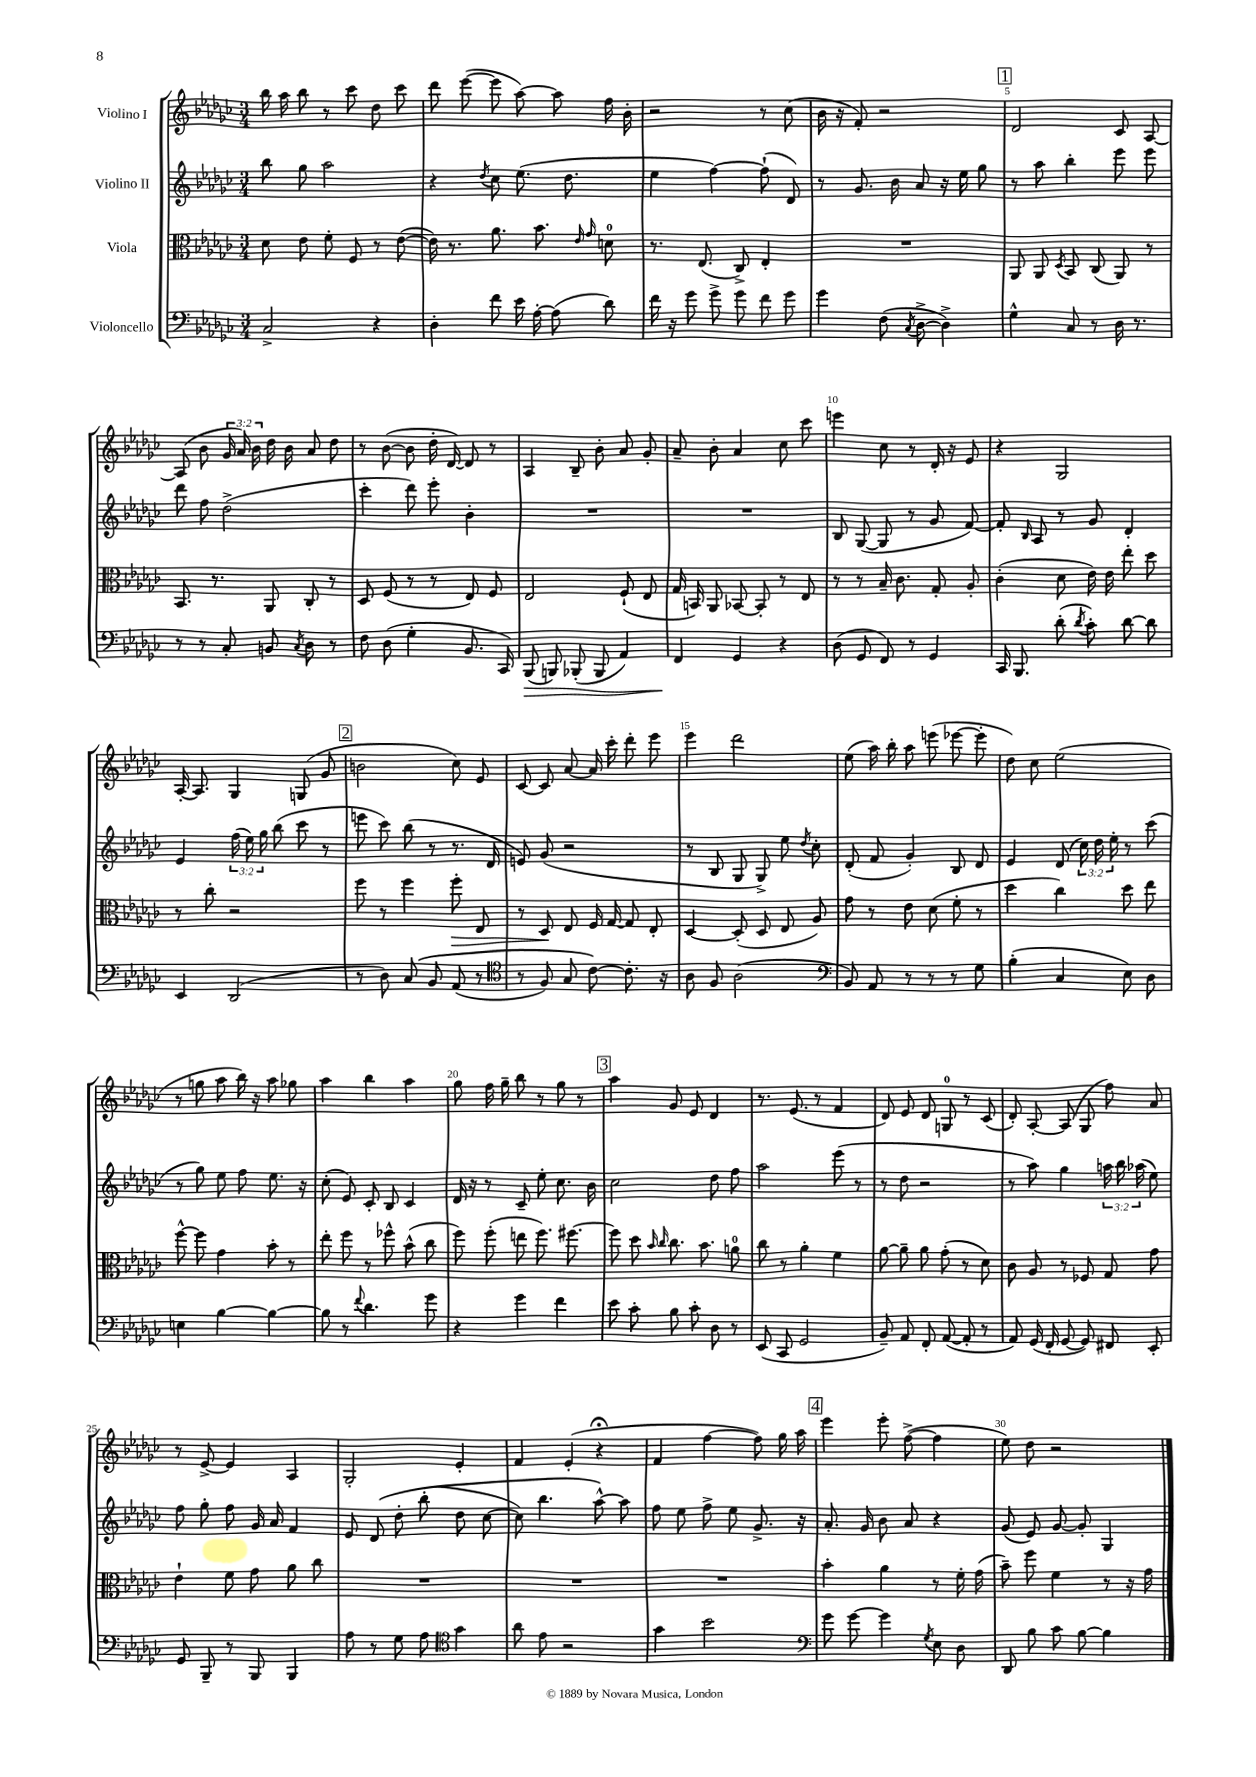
<<
\new StaffGroup <<
\new Staff = "s0" \with { instrumentName = "Violino I" } {
    \clef treble \key ges \major \numericTimeSignature \time 3/4 \override Staff.TupletNumber.text = #tuplet-number::calc-fraction-text
    \autoBeamOff bes''16 aes''16 bes''8 r8 ces'''8 des''8 ces'''8 |
    des'''8 ees'''8~( ees'''8 aes''8~) aes''8 f''16 bes'16-. |
    r2 r8 ces''8( |
    bes'16 r16 f'8-.) r2 |
    \mark \markup { \box "1" } des'2 ces'8 aes8~ |
    aes8( bes'8 \tuplet 3/2 { ges'16 aes'16) bes'16 } des''16 bes'16 aes'8 des''8 |
    r8 bes'8~( bes'8 des''16-. des'16~) des'8 r8 |
    aes4 bes8-- bes'8-. aes'8 ges'8-. |
    aes'8-- bes'8-. aes'4 ces''8 ces'''8 |
    e'''4 ces''8 r8 des'16-. r16 ees'8 |
    r4 ges2 |
    aes16~-. aes8. ges4 g8( ges'8 |
    \mark \markup { \box "2" } b'2 ces''8) ees'8 |
    ces'8~ ces'8 aes'8~ aes'16 ces'''16-. des'''8-. ees'''8 |
    ees'''4 des'''2 |
    ees''8( aes''16) bes''16-. aes''8 e'''8( ees'''8~ ees'''8-. |
    des''8) ces''8 ees''2( |
    r8 g''8 aes''8 bes''16) r16 aes''8 ges''8 |
    aes''4 bes''4 aes''4 |
    ges''8 f''16 ges''16-- bes''8 r8 ges''8 r8 |
    \mark \markup { \box "3" } aes''4 ges'8 ees'8 des'4 |
    r8. ees'8.( r8 f'4 |
    des'8) ees'8 des'8 g8-0 r8 ces'8( |
    des'8-.) aes8~-. aes8( ges8 f''8) aes'8 |
    r8 ees'8~-> ees'4 aes4 |
    ges2-. ees'4-. |
    f'4 ees'4-.( r4\fermata |
    f'4 f''4~ f''8) ges''16 aes''16 |
    \mark \markup { \box "4" } ees'''4 ees'''8-. f''8~->( f''4 |
    ees''8) des''8 r2 \bar "|." |
}
\new Staff = "s1" \with { instrumentName = "Violino II" } {
    \clef treble \key ges \major \numericTimeSignature \time 3/4 \override Staff.TupletNumber.text = #tuplet-number::calc-fraction-text
    \autoBeamOff bes''8 ges''8 aes''2 |
    r4 \acciaccatura { des''8 } ces''8 ees''8.( des''8. |
    ees''4 f''4~) f''8-!( des'8) |
    r8 ges'8. bes'16 aes'8 r16 ees''16 ges''8 |
    \mark \markup { \box "1" } r8 aes''8 bes''4-. ees'''8 ees'''8 |
    des'''8 f''8 des''2->( |
    ces'''4-. des'''8) ees'''8-. bes'4-. |
    R2. |
    R2. |
    bes8 ges8~( ges8 r8 ges'8 f'8~) |
    f'8-. \grace { bes16 } aes8 r8 ges'8 des'4-. |
    ees'4 \tuplet 3/2 { f''16( ees''16) ges''16 } bes''8( ces'''8 r8 |
    \mark \markup { \box "2" } e'''8 ces'''8) bes''8( r8 r8. des'16 |
    e'8) ges'8( r2 |
    r8 bes8 ges8 ges8->) ees''8 \acciaccatura { des''8 } ces''8-. |
    des'8-.( f'8 ges'4-.) bes8 des'8 |
    ees'4 des'8( \tuplet 3/2 { ces''16) des''16 ees''16-. } r8 ces'''8( |
    r8 ges''8) ees''8 f''8 ees''8. r16 |
    ces''8-.( ees'8) ces'8-. bes8 ces'4 |
    des'16 r16 r8 ces'8-- ees''8-. ces''8. bes'16 |
    \mark \markup { \box "3" } ces''2 des''8 f''8 |
    aes''2 ees'''8( r8 |
    r8 des''8 r2 |
    r8 aes''8) ges''4 \tuplet 3/2 { a''16 bes''16 aes''16( } ees''8) |
    f''8 ges''8-. f''8 ges'16 aes'16 f'4 |
    ees'8 des'8\( des''8-. bes''8-.( des''8 ces''8~ |
    ces''8) bes''4. aes''8~-^\) aes''8 |
    f''8 ees''8 f''8-> ees''8 ges'8.-> r16 |
    \mark \markup { \box "4" } aes'8.-. ges'16 bes'8 aes'8 r4 |
    ges'8( ees'8) ges'8~ ges'8-. ges4 \bar "|." |
}
\new Staff = "s2" \with { instrumentName = "Viola" } {
    \clef alto \key ges \major \numericTimeSignature \time 3/4
    \autoBeamOff des'8 ees'8 f'8-. f8 r8 ees'8~( |
    ees'16) r8. aes'8. bes'8. \grace { ees'16 ges'16 } d'8-0 |
    r8. ees8.( ces8->) ees4-. |
    R2. |
    \mark \markup { \box "1" } aes,8 aes,8 \acciaccatura { des8 } bes,8 ces8( aes,8) r8 |
    bes,8. r8. aes,8 ces8-. r8 |
    des8 f8( r8 r8 ees8) f8 |
    ees2 f8-!( ees8 |
    ges16 b,16) aes,8 bes,8~ bes,8-. r8 ees8 |
    r8 r8 bes16-- ces'8. ges8-. aes8-. |
    ces'4-.( des'8 ees'16) ees'16 ees''8-. des''8 |
    r8 ces''8-. r2 |
    \mark \markup { \box "2" } f''8 r8 f''4 f''8-.\> ees8 |
    r8 des8\! ees8 f16 ges16~ ges8 ees8-. |
    des4~ des8-.( des8 ees8 aes8) |
    ges'8 r8 ees'8 des'8( f'8-. r8 |
    des''4 ces''4) des''8 ees''8 |
    f''8~-^ f''8 ges'4 bes'8-. r8 |
    ees''8-. f''8 r8 fes''8-^ bes'8-^( ces''8 |
    f''8) f''8-.( e''8 f''8.) fis''8.~ |
    \mark \markup { \box "3" } fis''8 des''8 \grace { bes'16 ces''16 } ces''8. bes'8. a'8-0 |
    ces''8 r8 aes'4-. f'4 |
    aes'8~ aes'8-- aes'8 ges'8-.( r8 des'8) |
    ces'8 aes8 r8 fes8 ges8 ges'8 |
    ees'4-! f'8 ges'8 aes'8 ces''8 |
    R2. |
    R2. |
    R2. |
    \mark \markup { \box "4" } bes'4-. aes'4 r8 f'16-. ges'16( |
    bes'8--) f''8 f'4 r8 r16 ges'16 \bar "|." |
}
\new Staff = "s3" \with { instrumentName = "Violoncello" } {
    \clef bass \key ges \major \numericTimeSignature \time 3/4
    \autoBeamOff ces2-> r4 |
    des4-. f'8 ees'16 aes16~-. aes8( des'8) |
    f'16 r16 ges'8 ges'8-> ges'8 f'8 ges'8 |
    ges'4 f8( \acciaccatura { ces8 } des8~-> des4->) |
    \mark \markup { \box "1" } ges4-^ ces8 r8 des16 r8. |
    r8 r8 ces8-. b,8 \acciaccatura { ces8 } des8 r8 |
    f8 des8( ges4-. bes,8. ces,16) |
    bes,,8\>( b,,8) bes,,8-.( bes,,8 aes,4) |
    f,4\! ges,4 r4 |
    des8( ges,8 f,8) r8 ges,4 |
    ces,16 bes,,8. des'8-.( \acciaccatura { des'8 } ces'8-.) des'8~ des'8 |
    ees,4 des,2( |
    \mark \markup { \box "2" } r8 des8) ces8\( bes,8 aes,8( r8 |
    \clef tenor r8 f8) ges8 ces'8~\) ces'8.-. r16 |
    aes8 f8 aes2( |
    \clef bass bes,8) aes,8 r8 r8 r8 ges8 |
    bes4-.( ces4 ees8) des8 |
    e4 bes4~ bes4~ |
    bes8 r8 \appoggiatura { f'8 } des'4. ges'8 |
    r4 ges'4 f'4 |
    \mark \markup { \box "3" } ees'8 ces'8-. bes8 ces'8-. des8 r8 |
    ees,8( ces,8 ges,2 |
    bes,8--) aes,8 f,8-. aes,8~( aes,8-. r8 |
    aes,8) ges,16( f,16-. ges,8~ ges,8) fis,8 ees,8-. |
    ges,8 bes,,8-- r8 bes,,8 bes,,4 |
    aes8 r8 ges8 aes8 \clef tenor ges'4 |
    aes'8 ees'8 r2 |
    ges'4 bes'2 |
    \mark \markup { \box "4" } \clef bass ges'8 ges'8~ ges'4 \acciaccatura { ges8 } ees8 des8 |
    des,8 bes8 ces'8 bes8~ bes4 \bar "|." |
}
>>
>>
\layout { \context { \Score \override BarNumber.break-visibility = ##(#f #t #t) barNumberVisibility = #(every-nth-bar-number-visible 5) } }
